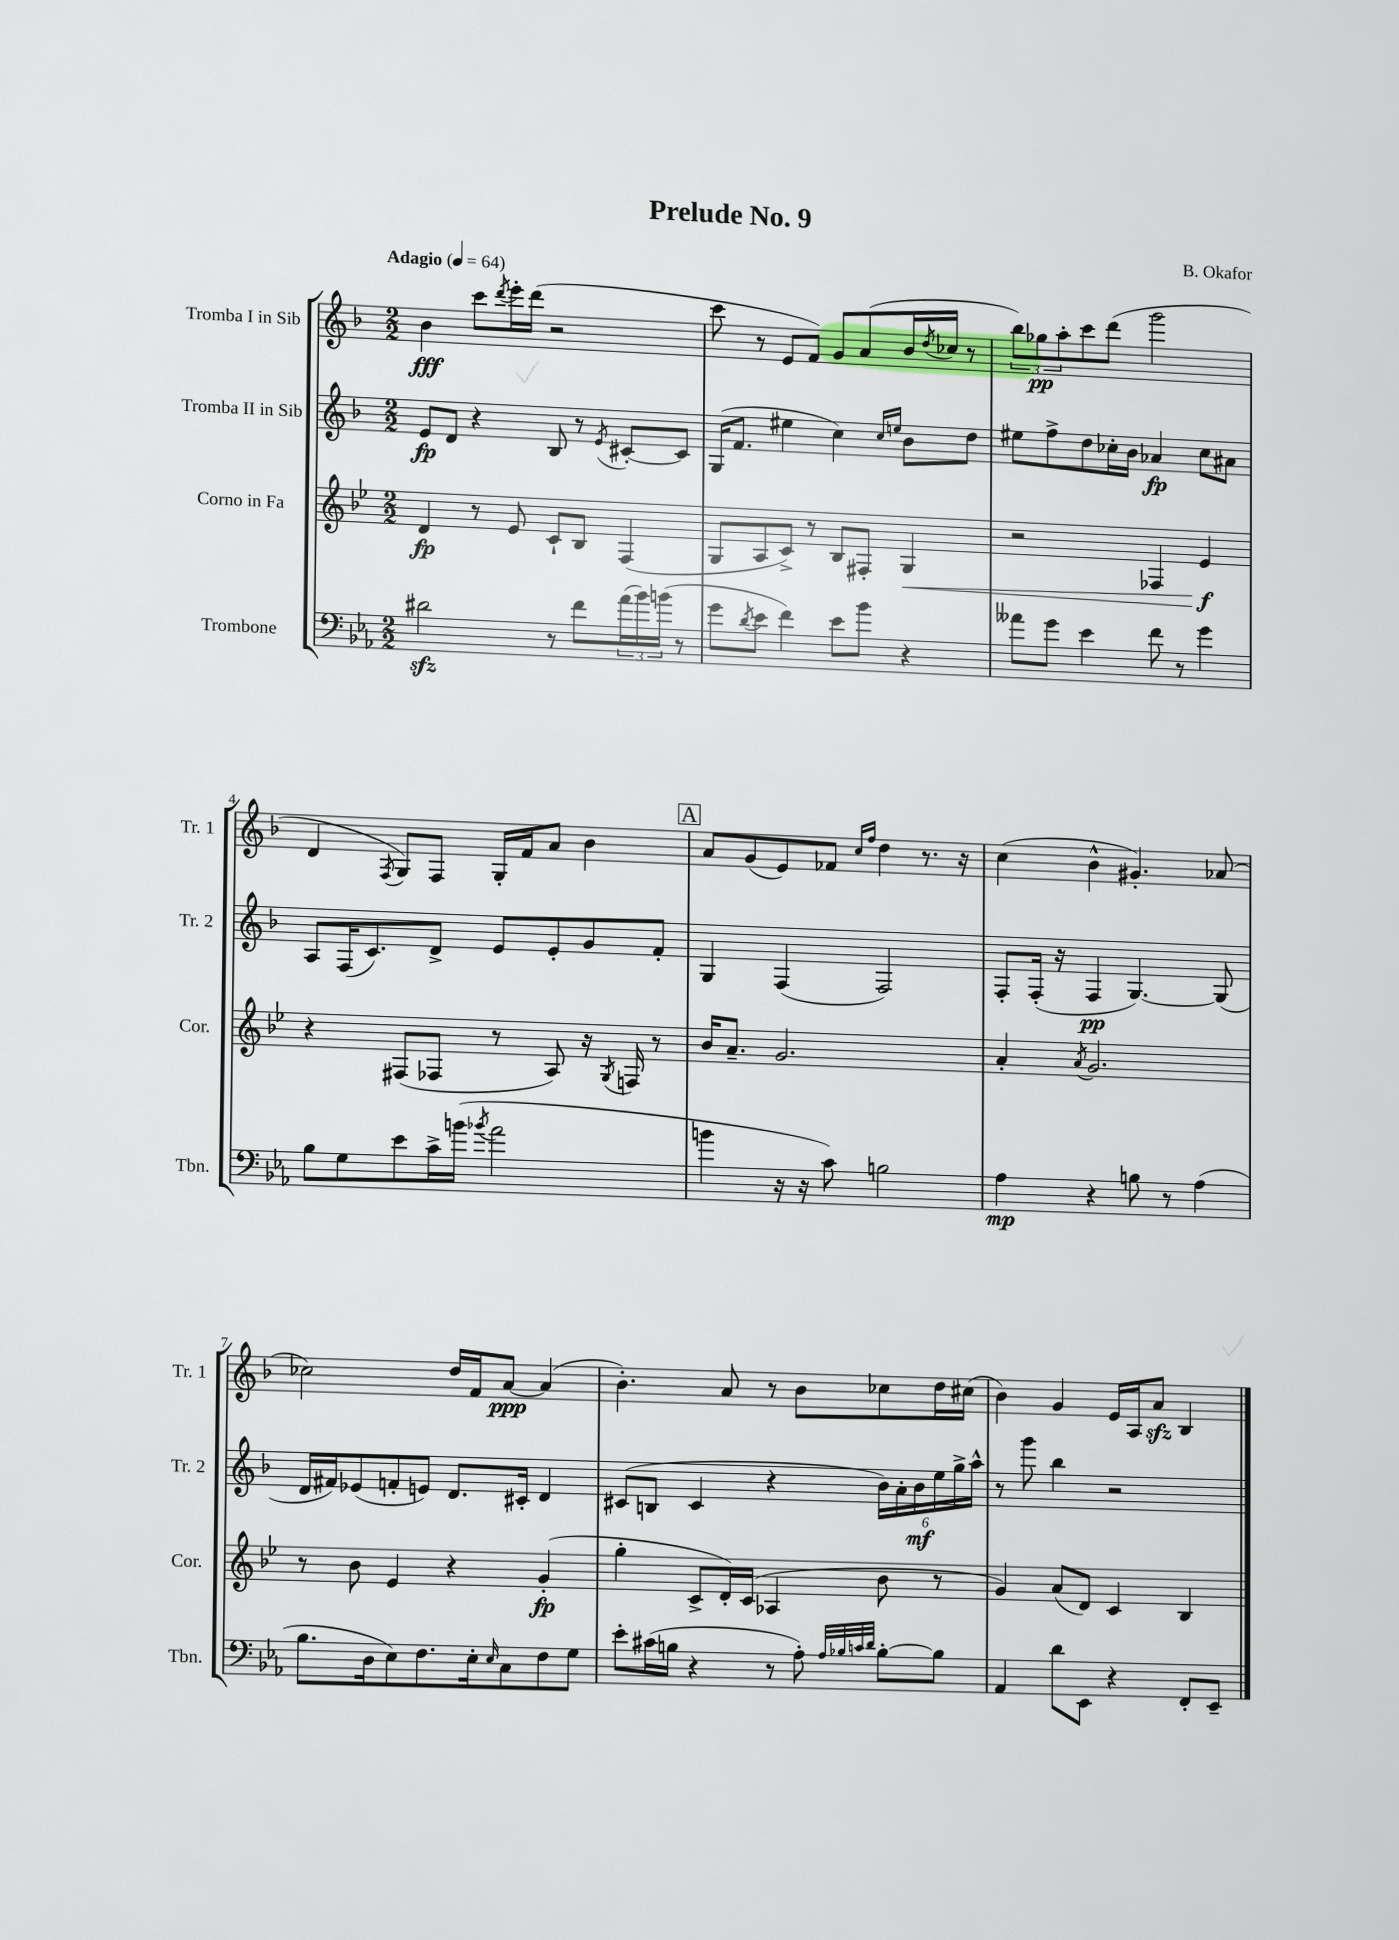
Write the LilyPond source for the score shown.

\header { title = "Prelude No. 9" composer = "B. Okafor" }
<<
\new StaffGroup <<
\new Staff = "s0" \with { instrumentName = "Tromba I in Sib" shortInstrumentName = "Tr. 1" } {
    \clef treble \key f \major \numericTimeSignature \time 2/2 \tempo "Adagio" 4 = 64
    bes'4\fff c'''8 \acciaccatura { d'''8 } e'''16-. d'''16( r2 |
    c'''8 r8 e'8 f'8) g'8 a'8( bes'16 \acciaccatura { d''8 } ces''16 r8 |
    \tuplet 3/2 { bes''8) ges''8\pp a''8-. } c'''8 d'''8( g'''2 |
    d'4 \acciaccatura { f8 } g8) f8 g16-. f'16 a'8 bes'4 |
    \mark \markup { \box "A" } a'8 g'8( e'8) fes'8 \grace { c''16 f''16 } d''4 r8. r16 |
    c''4( bes'4-^ gis'4.-.) aes'8( |
    ces''2) d''16 f'16 a'8~\ppp a'4( |
    bes'4.-.) a'8 r8 bes'8 ces''8 d''16 cis''16( |
    bes'4) g'4 e'16 a16 a'8\sfz bes4 \bar "|." |
}
\new Staff = "s1" \with { instrumentName = "Tromba II in Sib" shortInstrumentName = "Tr. 2" } {
    \clef treble \key f \major \numericTimeSignature \time 2/2
    e'8\fp d'8 r4 bes8 r8 \acciaccatura { e'8 } cis'8~-. cis'8 |
    g16( f'8. eis''4 c''4) \grace { c''16 e''16 } bes'8 d''8 |
    eis''8 f''8-> d''8 ces''16-. bes'16 aes'4\fp ces''8 ais'8 |
    a8 f16( c'8.) d'8-> e'8 e'8-. g'8 f'8-. |
    \mark \markup { \box "A" } g4 f4( f2) |
    f8-. f16-.( r16 f4\pp g4.~) g8( |
    d'16 fis'16) ees'8( f'8-. e'8) d'8. cis'16-. d'4 |
    cis'8( b8 cis'4 r4 \tuplet 6/4 { bes'16) a'16-. bes'16\mf e''16 g''16-> a''16-^ } |
    r8 g'''8 bes''4 r2 \bar "|." |
}
\new Staff = "s2" \with { instrumentName = "Corno in Fa" shortInstrumentName = "Cor." } {
    \clef treble \key bes \major \numericTimeSignature \time 2/2
    d'4\fp r8 ees'8 c'8-! bes8 f4( |
    g8 a8 c'8->) r8 bes8 fis8-. g4\< |
    r2 fes4 ees'4\f\! |
    r4 fis8( fes8 r8 a8) r16 \acciaccatura { g8 } f16 r8 |
    \mark \markup { \box "A" } bes'16 a'8.-- g'2. |
    a'4-. \acciaccatura { a'8 } g'2. |
    r8 bes'8 ees'4 r4 g'4-.\fp( |
    g''4-. c'8-> d'16-.) c'16( aes4 bes'8 r8 |
    g'4) a'8( d'8) c'4 bes4 \bar "|." |
}
\new Staff = "s3" \with { instrumentName = "Trombone" shortInstrumentName = "Tbn." } {
    \clef bass \key ees \major \numericTimeSignature \time 2/2
    dis'2\sfz r8 f'8 \tuplet 3/2 { aes'16( bes'16) b'16( } r8 |
    g'8 \acciaccatura { d'8 } ees'8 f'4) ees'8 bes'8 r4 |
    aeses'8 g'8 ees'4 f'8 r8 g'4 |
    bes8 g8 ees'8 c'16-> b'16( \acciaccatura { bes'8 } aes'2 |
    \mark \markup { \box "A" } b'4 r16 r16 c'8) b2 |
    aes4\mp r4 b8 r8 aes4( |
    bes8. d16 ees8) f8. ees16-. \grace { ees16 } c8 f8 g8 |
    ees'8-. cis'16( b16 r4 r8 aes8-.) \grace { aes32 bes32 c'32 d'32 } bes8~-. bes8 |
    aes,4 d'8 ees,8 r4 f,8-. ees,8-- \bar "|." |
}
>>
>>
